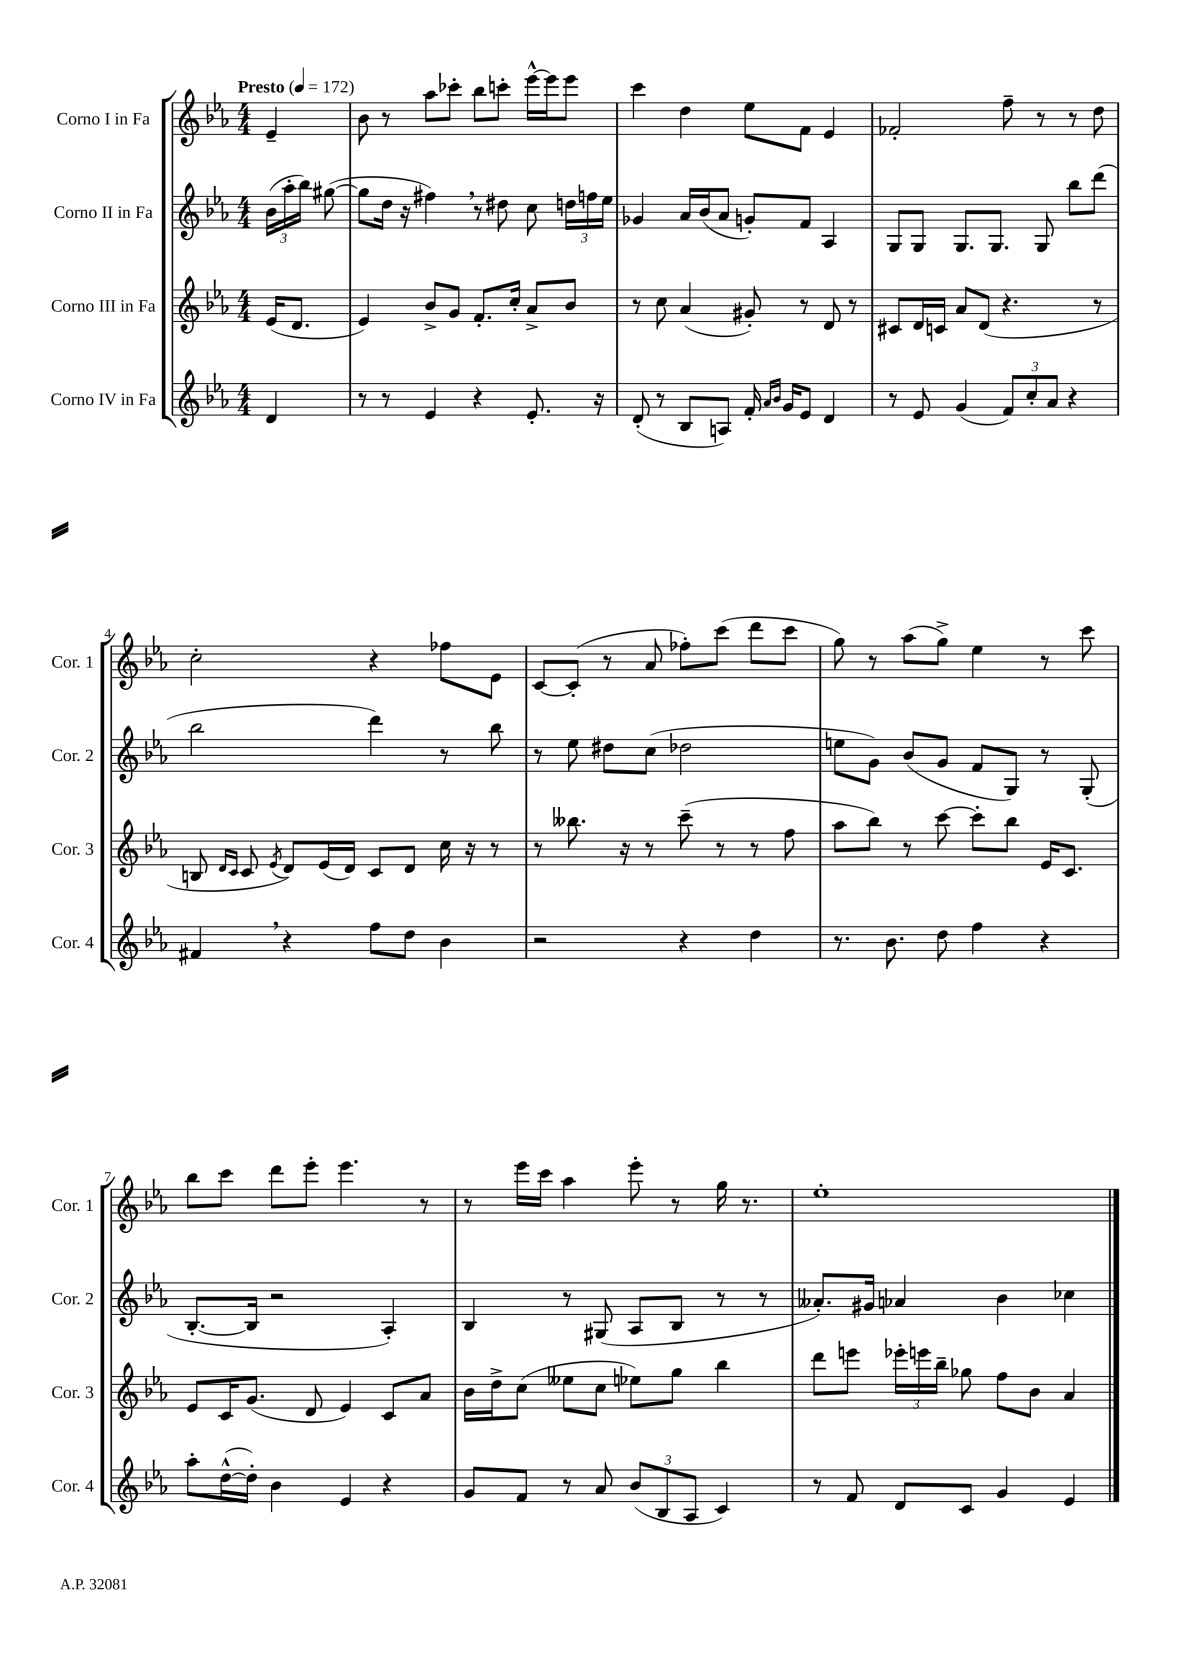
<<
\new StaffGroup <<
\new Staff = "s0" \with { instrumentName = "Corno I in Fa" shortInstrumentName = "Cor. 1" } {
    \clef treble \key ees \major \numericTimeSignature \time 4/4 \partial 4 \tempo "Presto" 4 = 172
    \autoBeamOff ees'4-- |
    bes'8 r8 aes''8[ ces'''8]-. bes''8[ c'''8]-. ees'''16[~-^ ees'''16 ees'''8] |
    c'''4 d''4 ees''8[ f'8] ees'4 |
    fes'2-. f''8-- r8 r8 d''8 |
    c''2-. r4 fes''8[ ees'8] |
    c'8[~ c'8]-.( r8 aes'8 fes''8[-.) c'''8]( d'''8[ c'''8] |
    g''8) r8 aes''8[( g''8]->) ees''4 r8 c'''8 |
    bes''8[ c'''8] d'''8[ ees'''8]-. ees'''4. r8 |
    r8 ees'''16[ c'''16] aes''4 ees'''8-. r8 g''16 r8. |
    ees''1-. \bar "|." |
}
\new Staff = "s1" \with { instrumentName = "Corno II in Fa" shortInstrumentName = "Cor. 2" } {
    \clef treble \key ees \major \numericTimeSignature \time 4/4 \partial 4
    \autoBeamOff \tuplet 3/2 { bes'16[( aes''16-. bes''16]) } gis''8~( |
    gis''8[ d''16] r16 fis''4) \breathe r8 dis''8 c''8 \tuplet 3/2 { d''16[ f''16 ees''16] } |
    ges'4 aes'16[ bes'16( aes'8] g'8[-.) f'8] aes4 |
    g8[ g8] g8.[ g8.] g8 bes''8[ d'''8]( |
    bes''2 d'''4) r8 bes''8 |
    r8 ees''8 dis''8[ c''8]( des''2 |
    e''8[ g'8]) bes'8[( g'8] f'8[ g8]) r8 g8-.( |
    bes8.[~-. bes16] r2 aes4-.) |
    bes4 r8 gis8( aes8[ bes8] r8 r8 |
    aeses'8.[-.) gis'16] aes'4 bes'4 ces''4 \bar "|." |
}
\new Staff = "s2" \with { instrumentName = "Corno III in Fa" shortInstrumentName = "Cor. 3" } {
    \clef treble \key ees \major \numericTimeSignature \time 4/4 \partial 4
    \autoBeamOff ees'16[( d'8.] |
    ees'4) bes'8[-> g'8] f'8.[-. c''16]-. aes'8[-> bes'8] |
    r8 c''8 aes'4( gis'8-.) r8 d'8 r8 |
    cis'8[ d'16 c'16] aes'8[ d'8]( r4. r8 |
    b8 \grace { d'16[ c'16] } c'8 \acciaccatura { ees'8 } d'8[) ees'16( d'16]) c'8[ d'8] c''16 r16 r8 |
    r8 beses''8. r16 r8 c'''8--( r8 r8 f''8 |
    aes''8[ bes''8]) r8 c'''8~ c'''8[-. bes''8] ees'16[ c'8.] |
    ees'8[ c'16 g'8.]( d'8 ees'4) c'8[ aes'8] |
    bes'16[ d''16-> c''8]( eeses''8[ c''8] ees''8[) g''8] bes''4 |
    d'''8[ e'''8] \tuplet 3/2 { ees'''16[-. e'''16 bes''16]-- } ges''8 f''8[ bes'8] aes'4 \bar "|." |
}
\new Staff = "s3" \with { instrumentName = "Corno IV in Fa" shortInstrumentName = "Cor. 4" } {
    \clef treble \key ees \major \numericTimeSignature \time 4/4 \partial 4
    \autoBeamOff d'4 |
    r8 r8 ees'4 r4 ees'8.-. r16 |
    d'8-.( r8 bes8[ a8]) f'16-. \grace { aes'16[ bes'16] } g'16[ ees'8] d'4 |
    r8 ees'8 g'4( \tuplet 3/2 { f'8[) c''8-. aes'8] } r4 |
    fis'4 \breathe r4 f''8[ d''8] bes'4 |
    r2 r4 d''4 |
    r8. bes'8. d''8 f''4 r4 |
    aes''8[-. d''16~-^( d''16]-.) bes'4 ees'4 r4 |
    g'8[ f'8] r8 aes'8 \tuplet 3/2 { bes'8[( bes8 aes8] } c'4) |
    r8 f'8 d'8[ c'8] g'4 ees'4 \bar "|." |
}
>>
>>
